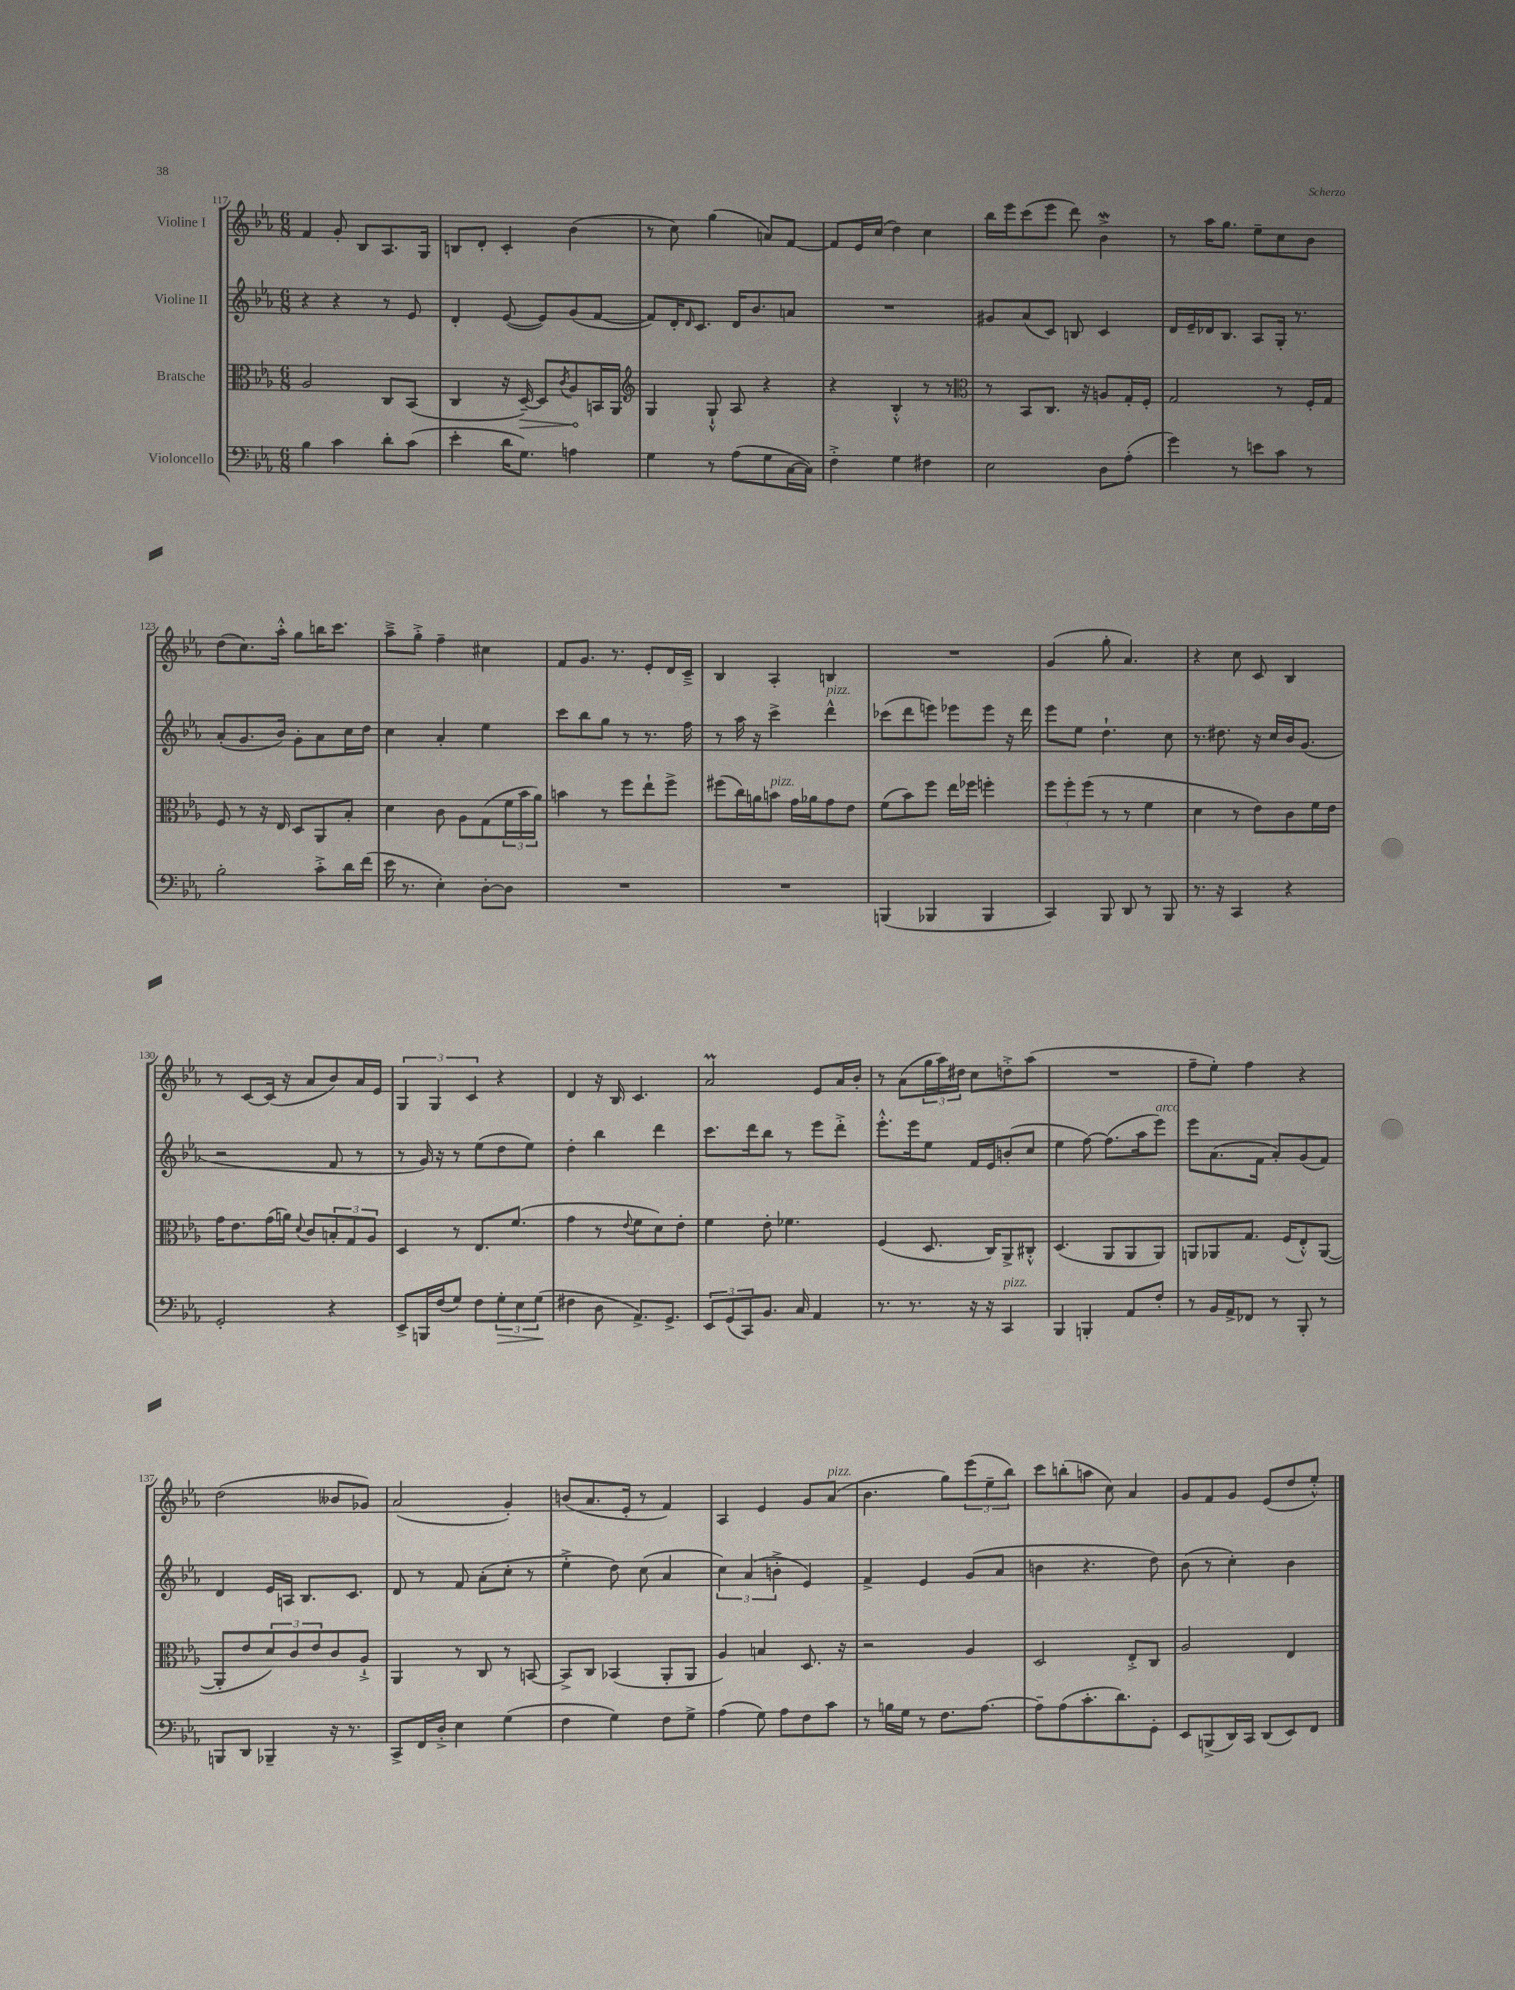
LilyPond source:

<<
\new StaffGroup <<
\new Staff = "s0" \with { instrumentName = "Violine I" } {
    \clef treble \key ees \major \numericTimeSignature \time 6/8
    f'4 g'8-. bes8 aes8. g16 |
    b8 d'8-. c'4-. bes'4( |
    r8 c''8) g''4( a'8) f'8~ |
    f'8 ees'16 c''16( d''4) c''4 |
    bes''16 ees'''16 c'''8( ees'''8 d'''8) bes'4->\mordent |
    r8 aes''16 g''8. ees''8-- c''8 bes'8 |
    d''8( c''8.) aes''16-.-^ g''8 b''16 c'''8. |
    aes''8---> g''8-.-> f''4-- cis''4 |
    f'8 g'8. r8. ees'8-. d'16 c'16---> |
    bes4 aes4-. b4 |
    R2. |
    g'4( g''8-. aes'4.) |
    r4 c''8 c'8 bes4 |
    r8 c'8~ c'16( r16 aes'8 bes'8) aes'16 ees'16 |
    \tuplet 3/2 { g4 g4 c'4 } r4 |
    d'4 r16 bes16 c'4. |
    aes'2\prall ees'8 aes'16 bes'16-. |
    r8 aes'8( \tuplet 3/2 { g''16 aes''16) dis''16 } c''8 d''8-.-> aes''8( |
    R2. |
    f''8-- ees''8-.) f''4 r4 |
    d''2( beses'8 ges'8) |
    aes'2( g'4-.) |
    b'8( aes'8. ees'16-. r8 f'4) |
    aes4 ees'4 g'8 aes'8^\markup { \italic "pizz." }( |
    bes'4. g''8) \tuplet 3/2 { ees'''8( ees''8-- bes''8) } |
    c'''8 b''8-.( a''8 c''8) aes'4 |
    g'8 f'8 g'8 ees'8( d''8 ees''8-.-^) \bar "|." |
}
\new Staff = "s1" \with { instrumentName = "Violine II" } {
    \clef treble \key ees \major \numericTimeSignature \time 6/8
    r4 r4 r8 ees'8 |
    d'4-. ees'8~( ees'8) g'8( f'8~ |
    f'8) d'16-. \grace { d'16 } c'8. d'16 bes'8. a'8 |
    R2. |
    gis'8 aes'8( c'8) b8 c'4 |
    d'16 ees'16-- des'16 bes8. aes8 g16-. r8. |
    aes'8-.( g'8. bes'16) g'8-. aes'8 c''16 d''16 |
    c''4 aes'4-. ees''4 |
    c'''8 bes''8 g''8 r8 r8. f''16 |
    r8 aes''16 r16 c'''4-> d'''4-^^\markup { \italic "pizz." } |
    ces'''8( d'''8 e'''8) ees'''8 ees'''8 r16 d'''16 |
    ees'''8 ees''8 d''4.-! c''8 |
    r8. dis''8. r16 c''16 bes'16 g'8.( |
    r2 f'8 r8 |
    r8 g'16) r16 r8 ees''8( d''8 ees''8) |
    d''4-. bes''4 d'''4 |
    c'''8. d'''16 bes''8 r8 ees'''8 d'''8-.-> |
    ees'''8.-.-^ ees'''16 ees''8 f'16 ees'16 b'8-.( c''8 |
    ees''4 f''8~) f''8.( aes''16 ees'''8^\markup { \italic "arco" }) |
    ees'''8 aes'8.( f'16 aes'8-.) g'8( f'8) |
    d'4 ees'16 a16 bes8. c'8. |
    d'8 r8 f'8 aes'8-.( c''8-. r8 |
    ees''4-.-> d''8) c''8( aes'4 |
    \tuplet 3/2 { c''4) aes'4( b'4-.-> } ees'4) |
    f'4-> ees'4 g'8( aes'8 |
    b'4 r4. d''8) |
    bes'8( r8 c''4-.) bes'4 \bar "|." |
}
\new Staff = "s2" \with { instrumentName = "Bratsche" } {
    \clef alto \key ees \major \numericTimeSignature \time 6/8
    aes2 c8 bes,8( |
    c4 r16 \once \override Hairpin.circled-tip = ##t d16~--\>) d8 \acciaccatura { c'8 } aes8\! b,16 aes,16 |
    \clef treble g4 g8-!-^ aes8 r4 |
    r4 bes4-.-^ r8 r8 |
    \clef alto r8 bes,8 c8. r16 a8 g16-. f16-. |
    g2 r8 f16-. g16 |
    f8 r8 r16 ees16 d8 aes,8 bes8-. |
    d'4 c'8 aes8 g8( \tuplet 3/2 { f'16 bes'16 aes'16) } |
    b'4 r8 f''8 ees''8-! f''8-> |
    fis''8( c''16) a'16 b'8^\markup { \italic "pizz." } g'16 aes'16 g'8 ees'8 |
    f'8( bes'8) f''8 ees''16 fes''16 f''4-. |
    \tuplet 3/2 { f''8 f''8-. f''8( } r8 r8 f'4 |
    d'4 r8 ees'8) c'8 f'16 ees'16 |
    g'16 ees'8. g'16( a'16) \appoggiatura { d'8 } c'8 \tuplet 3/2 { b8-. g8 aes8 } |
    d4 r8 ees8. f'8.( |
    g'4 r8 \appoggiatura { ees'8 } f'8 d'8) ees'8-. |
    f'4 ees'8-. fes'4. |
    f4( d8. c16) aes,8-> cis8-.-^ |
    d4.( aes,8 aes,8 aes,8) |
    a,8 aes,8 g8. f16( ees8-.-^) aes,8~( |
    aes,8-. ees'8 \tuplet 3/2 { d'8) c'8 ees'8 } c'8 aes8-!-> |
    aes,4 r8 c8 r8 b,8~ |
    b,8-> c8 bes,4( aes,8-. aes,8 |
    aes4) b4 d8. r16 |
    r2 aes4 |
    d2 ees8-.-> c8 |
    aes2 ees4 \bar "|." |
}
\new Staff = "s3" \with { instrumentName = "Violoncello" } {
    \clef bass \key ees \major \numericTimeSignature \time 6/8
    bes4 c'4 d'8-. c'8( |
    ees'4-. d'16 g8.) a4 |
    g4 r8 aes8( g8 c16~ c16) |
    f4-.-> g4 fis4 |
    ees2 d8 aes8-.( |
    g'4) r8 e'8 c'8 r8 |
    bes2-. c'8-.-> d'16 f'16( |
    ees'16 r8. ees4-.) d8~-. d8 |
    R2. |
    R2. |
    b,,4( bes,,4 bes,,4 |
    c,4) bes,,8 d,8 r8 bes,,8 |
    r8. r16 c,4 r4 |
    g,2-. r4 |
    ees,8-> b,,16 f16( g8) f8 \tuplet 3/2 { g8-.\> ees8 g8\!( } |
    fis4 d8 aes,8.->) g,8.-> |
    \tuplet 3/2 { ees,8 g,8( c,8) } bes,8. c16 aes,4 |
    r8. r8. r16 r16 c,4^\markup { \italic "pizz." } |
    bes,,4 b,,4-. aes,8 f8-. |
    r8 bes,16 aes,16-> fes,8 r8 bes,,8-. r8 |
    b,,8 d,8 bes,,4-- r16 r8. |
    c,8-> f,16 d16-.-> ees4 g4( |
    f4 g4) f8 g8-> |
    aes4( g8) aes8 f8 c'8 |
    r8 b16 g16 r8 f8. aes8.~ |
    aes8-- aes8( c'8.-. d'8.) g,8-. |
    ees,8 b,,8->( d,16) c,16 d,8( ees,8) f,8 \bar "|." |
}
>>
>>
\layout { \context { \Score currentBarNumber = #117 } }
